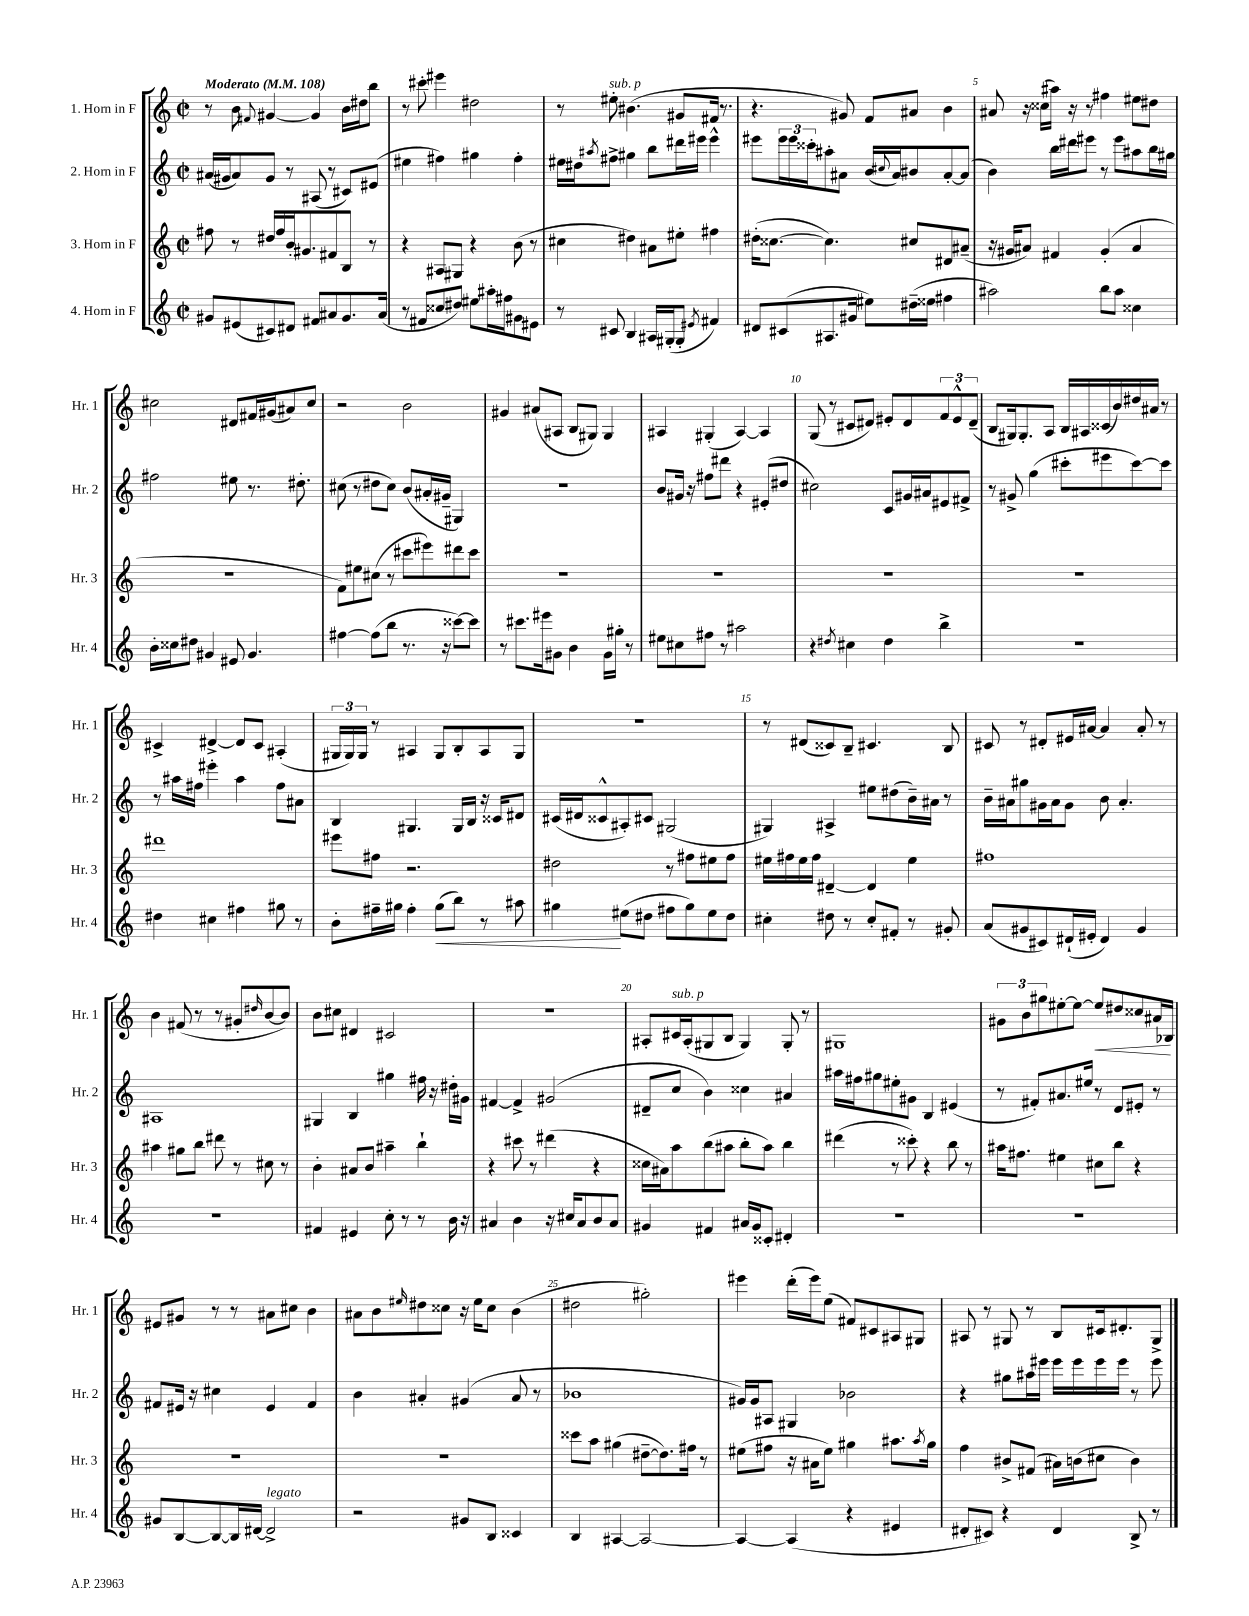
<<
\new StaffGroup <<
\new Staff = "s0" \with { instrumentName = "1. Horn in F" shortInstrumentName = "Hr. 1" } {
    \clef treble \key c \major \defaultTimeSignature \time 2/2 \tempo "Moderato" 4 = 108
    r8 b'8 \appoggiatura { fis'8 } gis'4~ gis'4 b'16 dis''16 b''8 |
    r8 cis'''8-. eis'''4 dis''2 |
    r8 eis''8-.^\markup { \italic "sub. p" } bis'4.( gis'8 fis'16 r8. |
    r4. gis'8) f'8 ais'8 b'4 |
    ais'8 r16 cisis''16( ais''16) r16 r8 fis''4 eis''8 dis''8 |
    cis''2 dis'8 fis'16 gis'16( ais'8) cis''8 |
    r2 b'2 |
    gis'4 ais'8( ais8 b8 gis8) gis4 |
    ais4 gis4-.( ais4~) ais4 |
    g8( r8 cis'8 dis'8) eis'8-. dis'8 \tuplet 3/2 { f'8 eis'8-^ dis'8--( } |
    b8 gis16) gis8.-. a8 b16 ais16 cisis'16( b'16) dis''16 ais'16 r8 |
    cis'4-> dis'4~-> dis'8 cis'8 ais4-.( |
    \tuplet 3/2 { gis16 gis16) gis16 } r8 ais4 gis8 b8-. ais8 gis8 |
    R1 |
    r8 dis'8( cisis'8) b8-- cis'4. b8 |
    cis'8 r8 dis'8-. eis'16 ais'16~ ais'4 ais'8-. r8 |
    b'4 fis'8( r8 r8 gis'8-. \grace { dis''16 } b'8~ b'8) |
    b'8 cis''8 dis'4 cis'2 |
    R1 |
    ais8-. cis'16^\markup { \italic "sub. p" } ais16-.( gis8 b8 gis4) gis8-. r8 |
    gis1 |
    \tuplet 3/2 { gis'8 b'8 gis''8 } eis''8~-. eis''8~ eis''8\< dis''8 cisis''8 ais'16 bes16\! |
    eis'8 gis'8 r8 r8 ais'8 cis''8 b'4 |
    ais'8 b'8 \grace { eis''16 } dis''8 cisis''8 r16 eis''16 cisis''8 b'4( |
    dis''2 gis''2-.) |
    eis'''4 d'''16-.( eis'''16) e''8( fis'8) cis'8 ais8 gis8 |
    ais8 r8 gis8 r8 b8 cis'16 dis'8.-. gis8-> \bar "|." |
}
\new Staff = "s1" \with { instrumentName = "2. Horn in F" shortInstrumentName = "Hr. 2" } {
    \clef treble \key c \major \defaultTimeSignature \time 2/2
    ais'16( gis'16 ais'8) gis'8 r8 ais8( r8 cis'8) eis'8( |
    eis''4 fis''4) gis''4 fis''4-. |
    eis''16 dis''16 \acciaccatura { ais''8 } fis''8-> gis''4 b''8 dis'''16 eis'''16 eis'''4-^ |
    eis'''8 \tuplet 3/2 { eis'''16 eis'''16 cisis'''16-. } ais''8-. ais'8 b'16( \appoggiatura { cis''8 } ais'16) bis'8 ais'8~-. ais'8( |
    b'4) b''16 dis'''16 eis'''8 r8 eis'''8 ais''8 b''16 gis''16 |
    fis''2 eis''8 r8. dis''8.-. |
    cis''8( r8 dis''8 cis''8) b'8( ais'16-. gis'16-- gis4) |
    r1 |
    b'8 gis'16 r16 fis''8 dis'''8 r4 eis'8-.( dis''8 |
    cis''2) c'8 gis'16 ais'16 eis'8 fis'8-> |
    r8 gis'8-> g''4( cis'''8-. eis'''8 cis'''8~) cis'''8 |
    r8 ais''16 fis''16 eis'''4-. ais''4 fis''8 ais'8 |
    b4 gis4. gis16 b16 r16 cisis'16 dis'8 |
    cis'16( dis'16 cisis'8-^ ais8-.) cis'8 gis2( |
    gis4) ais4-> eis''8 dis''8( b'16--) ais'16 r8 |
    b'16-- ais'16 gis''8 gis'16 ais'16 gis'8 b'8 ais'4.-. |
    ais1 |
    gis4 b4 gis''4 fis''16 r16 dis''16-. gis'16 |
    fis'4~ fis'4-> gis'2( |
    dis'8-- c''8 b'4) cisis''4 ais'4 |
    ais''16 fis''16 gis''8 eis''8-. gis'8 b4 eis'4( |
    r8 fis'8-.) ais'8. eis''16 r8 d'8 eis'8-. r8 |
    fis'8 eis'16 r16 cis''4 eis'4 fis'4 |
    b'4 ais'4-. gis'4( ais'8 r8 |
    bes'1 |
    gis'16) gis'16 ais8 gis4 bes'2 |
    r4 gis''8 ais''16 eis'''16 eis'''16 eis'''16 eis'''16 eis'''16 r8 eis'''8 \bar "|." |
}
\new Staff = "s2" \with { instrumentName = "3. Horn in F" shortInstrumentName = "Hr. 3" } {
    \clef treble \key c \major \defaultTimeSignature \time 2/2
    fis''8 r8 dis''16 fis''16 b'16-. gis'8. fis'8 b8 r8 |
    r4 ais8 gis8 r4 b'8( r8 |
    cis''4 dis''4) ais'8 eis''8-. fis''4 |
    dis''16-.( cisis''8.~ cisis''4.) cis''8 dis'8 ais'8--( |
    r16 gis'16 ais'8) fis'4 gis'4-.( ais'4 |
    r1 |
    f'8) eis''8 cis''8( r8 cis'''8 eis'''8) dis'''8 cis'''8 |
    R1 |
    R1 |
    R1 |
    R1 |
    dis'''1 |
    eis'''8 fis''8 r2. |
    dis''2 r8 fis''8 eis''8 fis''8 |
    eis''16 fis''16 eis''16 fis''16 dis'4~-- dis'4 eis''4 |
    fis''1 |
    ais''4 gis''8 b''8 dis'''8 r8 cis''8 r8 |
    b'4-. ais'8 b'8 ais''4-- b''4-! |
    r4 cis'''8 r8 dis'''4( r4 |
    cisis''16 ais'16) a''8 b''8( ais''8 b''8-. ais''8) b''4 |
    dis'''4( r8 cisis'''8-.) r4 b''8 r8 |
    ais''16 fis''8. eis''4 cis''8 b''8 r4 |
    R1 |
    R1 |
    cisis'''8 a''8 gis''4( dis''8~-- dis''8.) fis''16 r8 |
    eis''8( fis''8 r16 ais'16 eis''8) gis''4 ais''8. \acciaccatura { ais''8 } gis''16 |
    f''4 bis'8-> fis'8( ais'16) b'16( cis''8 b'4) \bar "|." |
}
\new Staff = "s3" \with { instrumentName = "4. Horn in F" shortInstrumentName = "Hr. 4" } {
    \clef treble \key c \major \defaultTimeSignature \time 2/2
    gis'8 eis'8( cis'8) dis'8 fis'8 ais'8 gis'8. ais'16( |
    r8 fis'8 cisis''8 dis''8) eis''8 ais''16-. fis''16 gis'8 eis'8 |
    r8 cis'8 b4 ais16 gis16-.( gis8-. \acciaccatura { eis'8 } fis'4) |
    dis'8 cis'8( ais8. gis'16 eis''8) dis''16--( eisis''16 fis''4 |
    ais''2) b''8 ais''8 cisis''4 |
    b'16-. cisis''16 dis''8 gis'4 eis'8 gis'4. |
    fis''4~ fis''8( b''8 r8. r16 cisis'''8~) cisis'''8 |
    r8 cis'''8. eis'''16 gis'8 b'4 gis'16 gis''16-. r8 |
    eis''8 cis''8 fis''8 r8 ais''2 |
    r4 \acciaccatura { dis''8 } cis''4 dis''4 b''4-> |
    R1 |
    dis''4 cis''4 fis''4 gis''8 r8 |
    b'8-. fis''16-- gis''16 fis''4-. gis''8\<( b''8) r8 ais''8 |
    gis''4\! eis''8( dis''8 fis''8 gis''8) eis''8 dis''8 |
    cis''4-. dis''8 r8 cis''8-. fis'8-. r8 gis'8-. |
    a'8( gis'8 cis'8) dis'16-!( eis'16-. dis'4) gis'4 |
    R1 |
    fis'4 eis'4 c''8-. r8 r8 b'16 r16 |
    ais'4 b'4 r16 cis''16 ais'8 b'8 ais'8 |
    gis'4 fis'4 ais'16 gis'16 cisis'8-. dis'4-. |
    R1 |
    R1 |
    gis'8 b8~ b8~ b16 dis'16~ dis'2->^\markup { \italic "legato" } |
    r2 gis'8 b8 cisis'4 |
    b4 ais4~ ais2~ |
    ais4~ ais4( r4 eis'4 |
    dis'8-. cis'8) r4 dis'4 b8-> r8 \bar "|." |
}
>>
>>
\layout { \context { \Score \override BarNumber.break-visibility = ##(#f #t #t) barNumberVisibility = #(every-nth-bar-number-visible 5) } }
